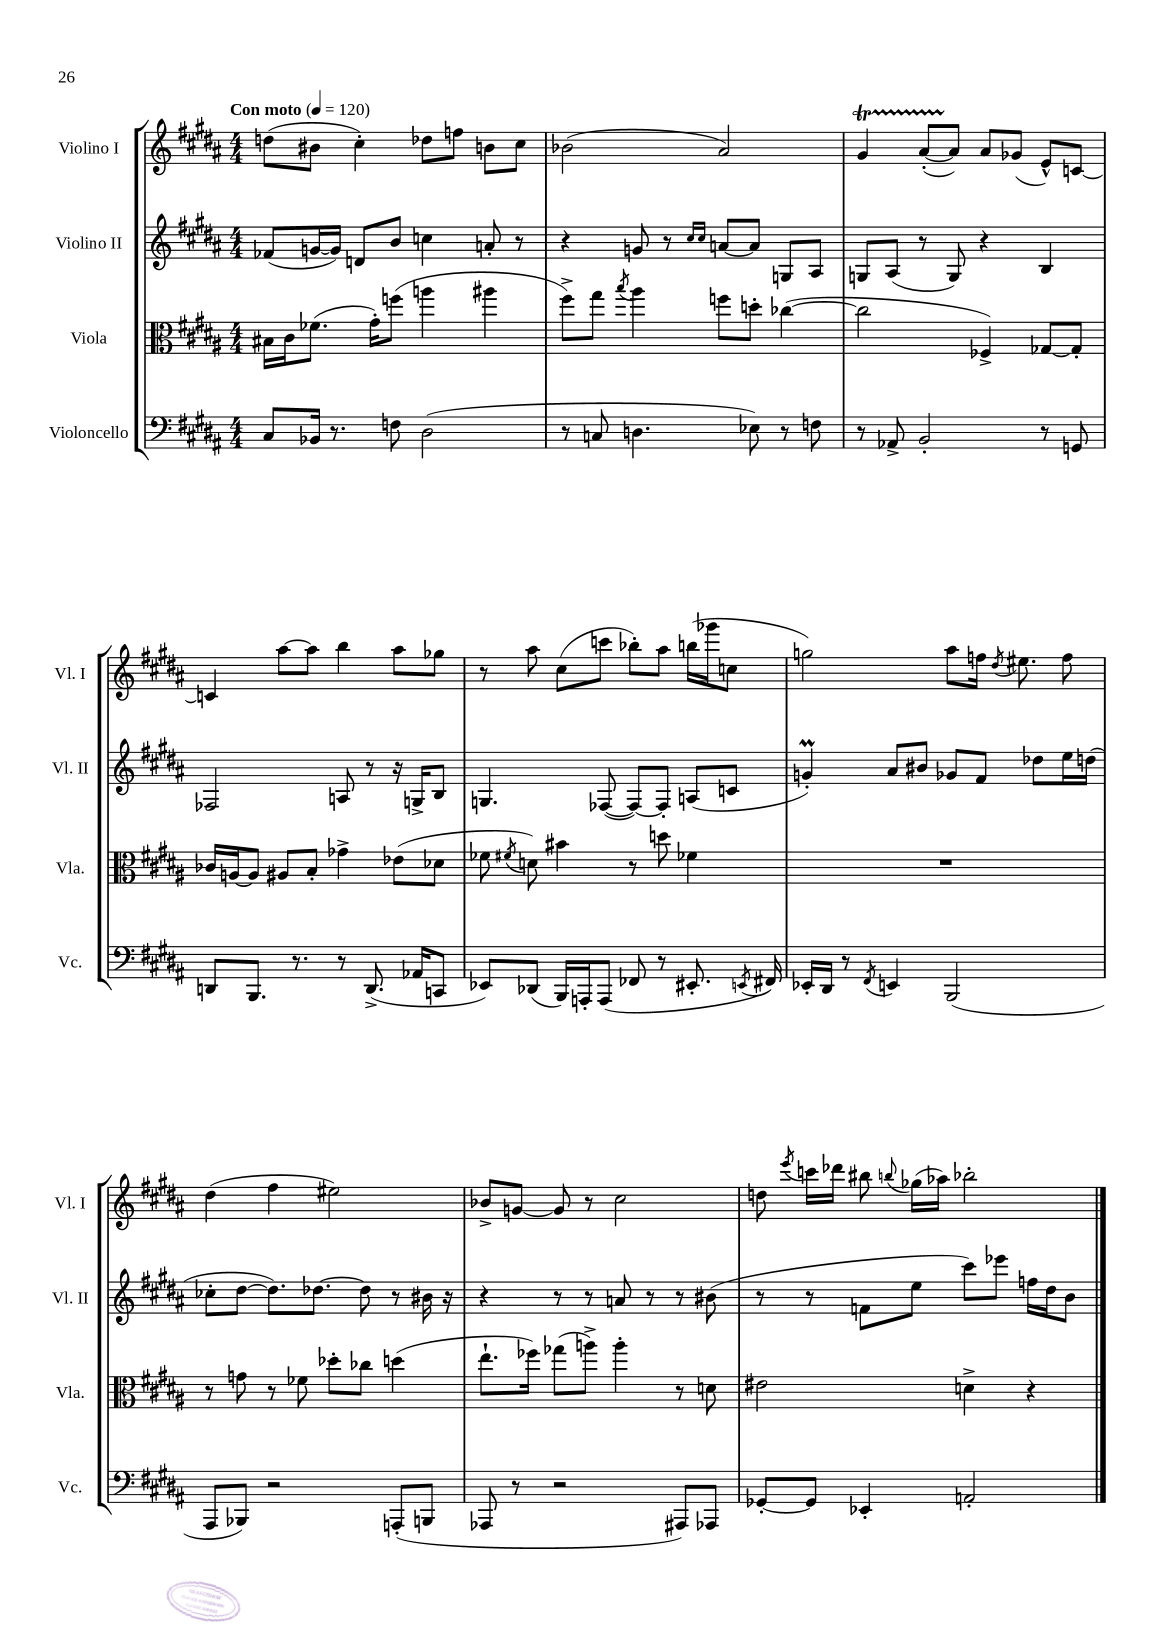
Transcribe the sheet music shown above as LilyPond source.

<<
\new StaffGroup <<
\new Staff = "s0" \with { instrumentName = "Violino I" shortInstrumentName = "Vl. I" } {
    \clef treble \key b \major \numericTimeSignature \time 4/4 \tempo "Con moto" 4 = 120
    \autoBeamOff d''8[( bis'8] cis''4-.) des''8[ f''8] b'8[ cis''8] |
    bes'2( ais'2) |
    gis'4\startTrillSpan ais'8[~-.( ais'8]\stopTrillSpan) ais'8[ ges'8]( e'8[-^) c'8]~ |
    c'4 ais''8[~ ais''8] b''4 ais''8[ ges''8] |
    r8 ais''8 cis''8[( c'''8] bes''8[-.) ais''8] b''16[( ges'''16 c''8] |
    g''2) ais''8[ f''16] \acciaccatura { dis''8 } eis''8. f''8 |
    dis''4( fis''4 eis''2) |
    bes'8[-> g'8]~ g'8 r8 cis''2 |
    d''8 \acciaccatura { e'''8 } c'''16[ des'''16] bis''8 \appoggiatura { b''8 } ges''16[( aes''16]) bes''2-. \bar "|." |
}
\new Staff = "s1" \with { instrumentName = "Violino II" shortInstrumentName = "Vl. II" } {
    \clef treble \key b \major \numericTimeSignature \time 4/4
    \autoBeamOff fes'8[( g'16~ g'16]) d'8[ b'8] c''4 a'8-. r8 |
    r4 g'8 r8 \grace { cis''16[ cis''16] } a'8[~ a'8] g8[ ais8] |
    g8[ ais8]( r8 g8) r4 b4 |
    fes2 a8 r8 r16 g16[-> b8] |
    g4. fes8~( fes8[~) fes8]-. a8[( c'8] |
    g'4-.\prall) ais'8[ bis'8] ges'8[ fis'8] des''8[ e''16 d''16]( |
    ces''8[-. dis''8]~ dis''8.[) des''8.]~ des''8 r8 bis'16 r16 |
    r4 r8 r8 a'8 r8 r8 bis'8( |
    r8 r8 f'8[ e''8] cis'''8[) ees'''8] f''16[ dis''16 b'8] \bar "|." |
}
\new Staff = "s2" \with { instrumentName = "Viola" shortInstrumentName = "Vla." } {
    \clef alto \key b \major \numericTimeSignature \time 4/4
    \autoBeamOff bis16[ cis'16 fes'8.]( gis'16[-.) f''8]( a''4 ais''4 |
    fis''8[->) gis''8] \acciaccatura { b''8 } ais''4 f''8[ d''8]-. ces''4~( |
    ces''2 fes4->) ges8[~ ges8]-. |
    ces'16[ a16~ a8] ais8[ b8]-. ges'4-> ees'8[( des'8] |
    fes'8 \acciaccatura { fis'8 } d'8) bis'4 r8 d''8 fes'4 |
    R1 |
    r8 g'8 r8 fes'8 des''8[-. ces''8] d''4( |
    e''8.[-! fes''16]) ges''8[( a''8]->) a''4-. r8 d'8 |
    eis'2 d'4-> r4 \bar "|." |
}
\new Staff = "s3" \with { instrumentName = "Violoncello" shortInstrumentName = "Vc." } {
    \clef bass \key b \major \numericTimeSignature \time 4/4
    \autoBeamOff cis8[ bes,16] r8. f8 dis2( |
    r8 c8 d4. ees8) r8 f8 |
    r8 aes,8-> b,2-. r8 g,8 |
    d,8[ b,,8.] r8. r8 d,8.->( aes,16[ c,8] |
    ees,8[) des,8]( b,,16[) a,,16-. a,,8]( fes,8 r8 eis,8.-. \acciaccatura { e,8 } fis,16) |
    ees,16[-. dis,16] r8 \acciaccatura { fis,8 } e,4 b,,2( |
    ais,,8[ bes,,8]) r2 a,,8[-.( b,,8] |
    aes,,8 r8 r2 ais,,8[) aes,,8] |
    ges,8[~-. ges,8] ees,4-. a,2-. \bar "|." |
}
>>
>>
\layout { \context { \Score \remove "Bar_number_engraver" } }
